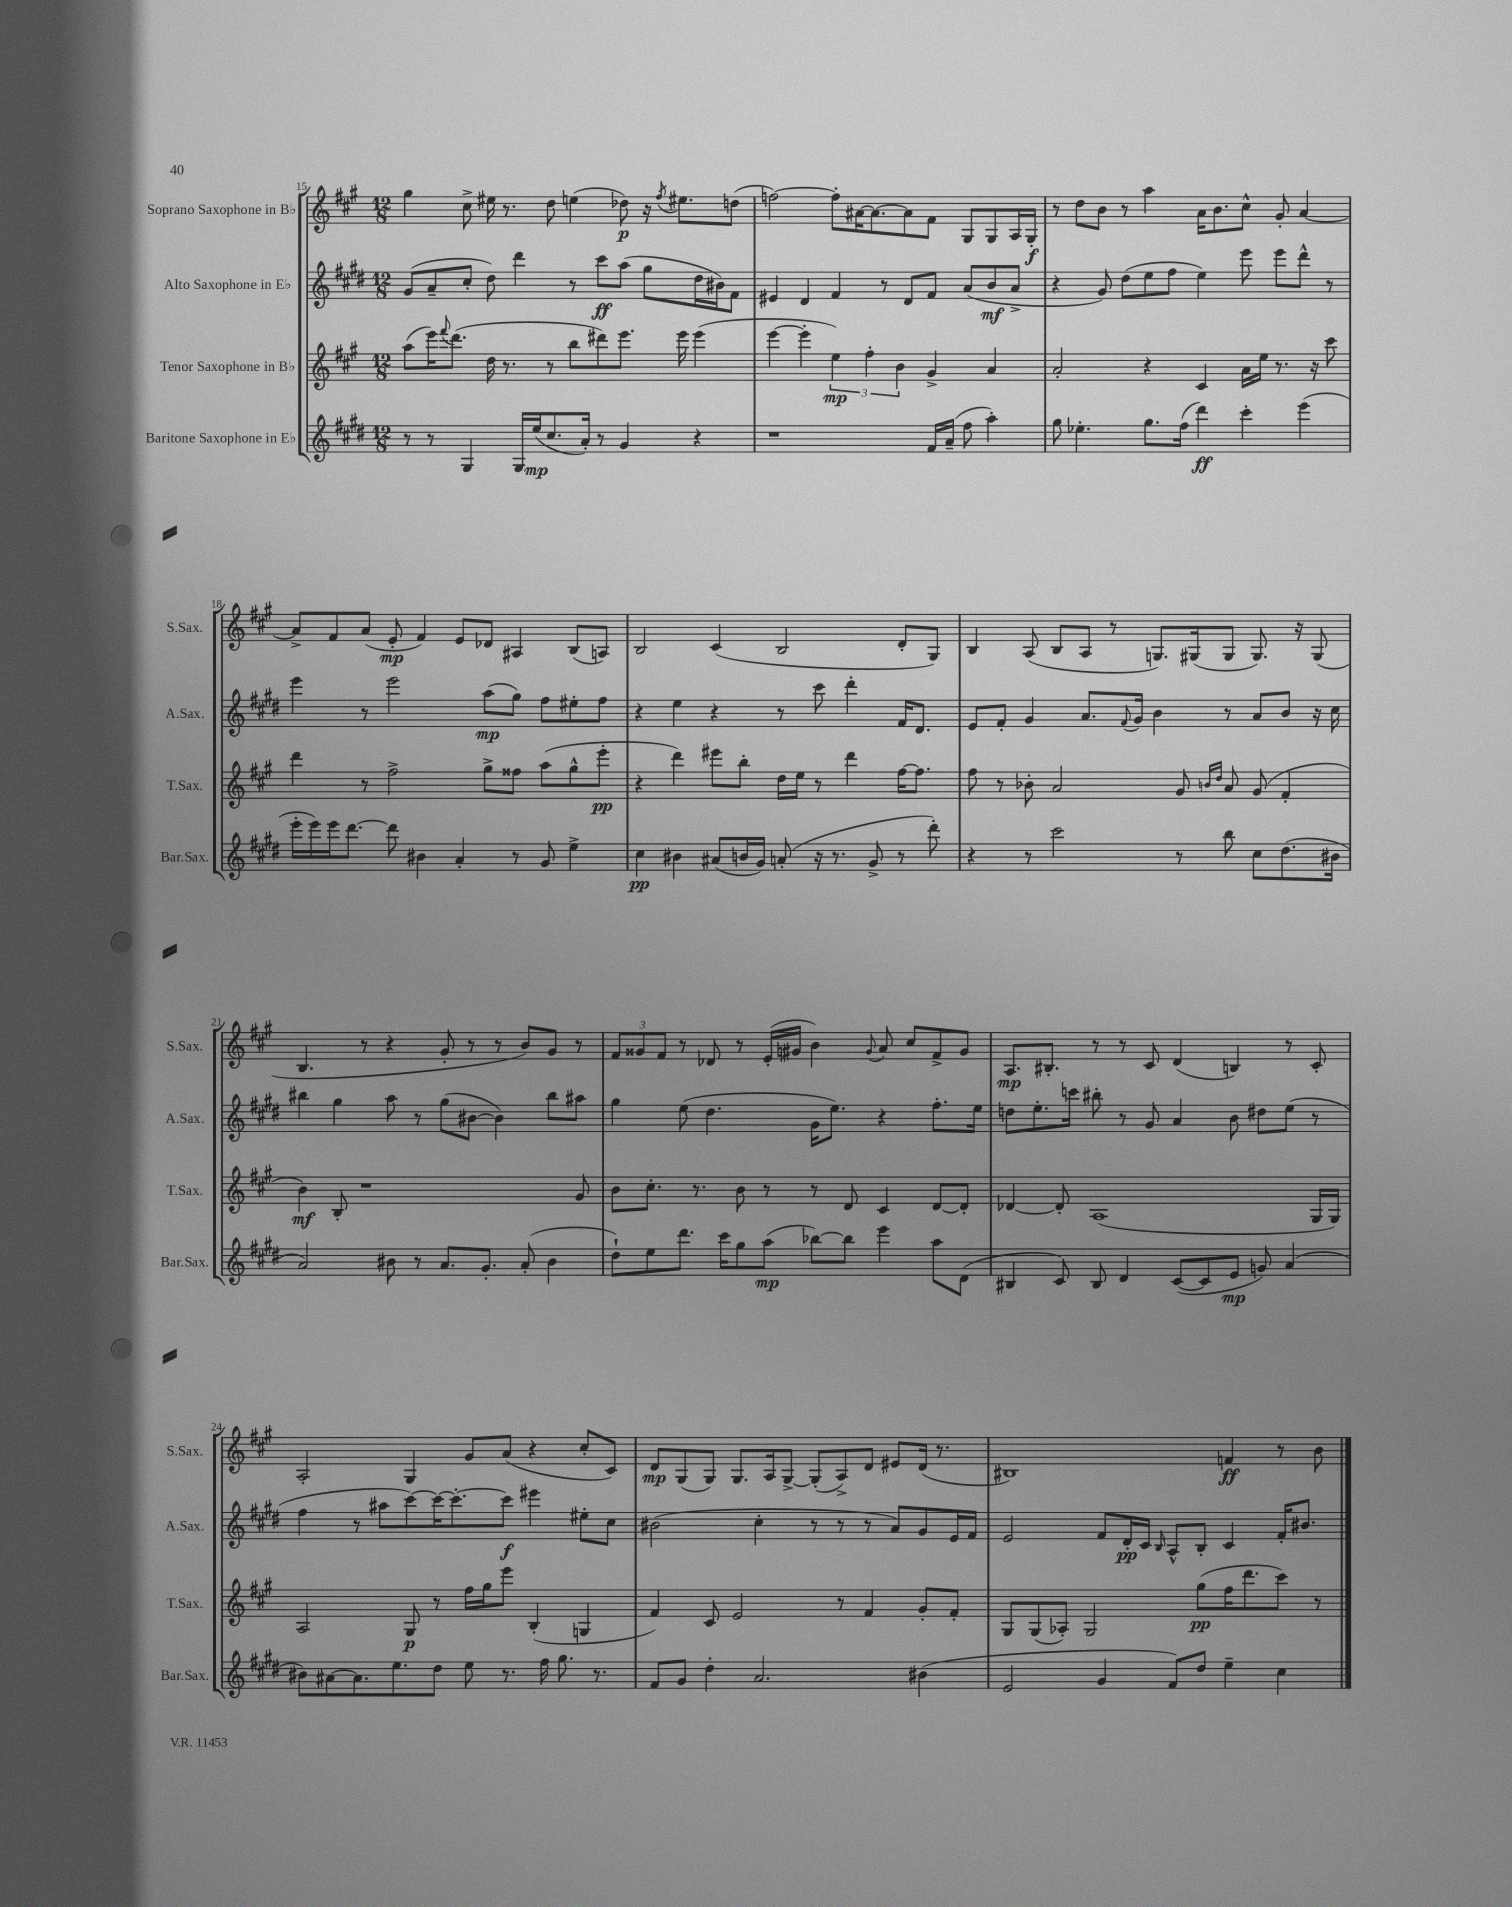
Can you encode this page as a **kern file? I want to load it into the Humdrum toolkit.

**kern	**kern	**kern	**kern
*staff4	*staff3	*staff2	*staff1
*clefG2	*clefG2	*clefG2	*clefG2
*k[f#c#g#d#]	*k[f#c#g#]	*k[f#c#g#d#]	*k[f#c#g#]
*M12/8	*M12/8	*M12/8	*M12/8
8r	(8aa	(8g#	4gg#
8r	16eee)	8a~	.
.	8qqfff#	.	.
.	(8.ddd	.	.
4G#	.	8cc#'	8cc#^
.	16dd	8dd#)	16ee#
.	8.r	.	8.r
16G#	.	4ddd#	.
(16ee	.	.	.
8.cc#	8r	.	8dd
.	8bb	8r	(4ee
16a')	.	.	.
8r	8ddd#)	8ccc#	.
4g#	8.eee	(8aa	8dd-)
.	.	8gg#	16r
.	.	.	8qff#
.	16eee	.	8.ee#
4r	(4eee	16dd#	.
.	.	16b#)	.
.	.	8f#	(8dd
=	=	=	=
1r	[4eee	4e#	[2ff)
.	4eee']	4d#	.
.	6ee)	4f#	8ff']
.	.	.	[16a#
.	6ff#'	.	.
.	.	.	8.a#_
.	.	8r	.
.	6b	.	.
.	.	8d#	8a#]
16f#	4g#^	8f#	8f#
(16a~	.	.	.
8ff#	.	(8a	8G#
4aa')	4a	8b	8G#
.	.	8a^	16A
.	.	.	16G#'
=	=	=	=
8gg#	2a'	4r	8r
4.ee-'	.	.	8dd
.	.	8g#)	8b
.	.	(8dd#	8r
8.gg#	4r	8ee	4aa
.	.	8ff#	.
(16ff#	.	.	.
4ddd#)	4c#	4ee)	16a
.	.	.	8.b
4ccc#'	16a	8eee	8cc#^^
.	16ee	.	.
.	8.r	8eee	8g#'
(4eee	.	8ddd#^^	[4a
.	16r	.	.
.	8ccc#	8r	.
=	=	=	=
16eee'	4ddd	4eee	8a^]
16eee)	.	.	.
16eee	.	.	8f#
[8.ddd#	.	.	.
.	8r	8r	(8a
8ddd#]	2ff#^	2eee	8e'
4b#	.	.	4f#)
4a'	.	.	8e
.	8gg#^	(8aa	8d-
8r	8ff##	8gg#)	4A#
8g#	(8aa	8ff#	.
4ee^	8gg#^^	8ee#'	(8B
.	8eee'	8ff#	8A)
=	=	=	=
4cc#	4r	4r	2B
4b#	4ddd)	4ee	.
(8a#	8eee#	4r	(4c#
16b	8bb'	.	.
16g#)	.	.	.
(8a'	16dd	8r	2B
.	16ee	.	.
16r	8r	8ccc#	.
8.r	.	.	.
.	4ddd	4ddd#'	.
8g#^	.	.	.
8r	[16ff#	16f#	8d'
.	8.ff#]	8.d#	.
8ddd#')	.	.	8G#)
=	=	=	=
4r	8ff#	8e	4B
.	8r	8f#'	.
8r	8b-'	4g#	(8A
2ccc#	2a	.	8B
.	.	8.a	8A
.	.	.	8r
.	.	8qqf#	.
.	.	16g#	.
.	.	4b	8.G)
8r	8g#	.	.
.	.	.	(16G#
.	16qqb	.	.
.	16qqdd	.	.
8bb	8a	8r	8G#
8cc#	(8g#	8a	8.G#)
(8.dd#	4f#'	8b	.
.	.	.	16r
.	.	16r	(8G#
16b#	.	16cc#	.
=	=	=	=
2a)	4b)	4bb#	4.B
.	8B'	4gg#	.
.	1r	.	8r
8b#	.	8aa	4r
8r	.	8r	.
8.a	.	(8gg#	8g#'
.	.	[8b#	8r
8.g#'	.	.	.
.	.	4b#])	8r
(8a'	.	.	8b)
4b#	.	8bb#	8g#
.	8g#	8aa#	8r
=	=	=	=
8dd#`)	8b	4gg#	12f#
.	.	.	12g##
8ee	8.cc#'	.	.
.	.	.	12f#
8.ddd#	.	(8ee	8r
.	8.r	.	.
.	.	4.dd#	8d-
16ccc#	.	.	.
8gg#	8b	.	8r
(8aa	8r	.	(16e'
.	.	.	16g#
[8bb-)	8r	16g#	4b)
.	.	8.ee)	.
8bb-]	8d	.	.
.	.	.	8qqg#
4eee	4c#	4r	8a
.	.	.	8cc#
8aa	[8d	8.ff#'	8f#^
(8d#	8d']	.	8g#
.	.	16ee	.
=	=	=	=
4B#	[4d-	8dd	8.A
.	.	8.ee'	.
.	.	.	8.B#'
8c#)	8d-']	.	.
.	.	16ccc	.
8B#	(1A	8bb#'	8r
4d#	.	8r	8r
.	.	8g#	8c#
([8c#	.	4a	(4d
8c#]	.	.	.
8e	.	8b	4B)
8g)	.	8dd#	.
(4a	.	(8ee	8r
.	16G#	8r	8c#'
.	16G#)	.	.
=	=	=	=
8b#)	2A	4ff#	2A'
[8a#	.	.	.
8.a#]	.	8r	.
.	.	8aa#	.
8.ee	.	.	.
.	8G#	[8ccc#)	4G#
8dd#	8r	16ccc#_	.
.	.	8.ccc#'_	.
8ee	16ff#	.	8g#
.	16gg#	.	.
8.r	8eee	8ccc#]	(8a
.	(4B'	4eee#	4r
16ff#	.	.	.
8.gg#	.	.	.
.	4G	8ee#'	8cc#'
8.r	.	.	.
.	.	8cc#	8c#)
=	=	=	=
8f#	4f#)	(2b#	8d
8g#	.	.	(8G#
4dd#'	8c#	.	8G#)
.	2e	.	8.G#
2.a	.	4cc#'	.
.	.	.	16A
.	.	.	[8G#^
.	.	8r	(8G#']
.	8r	8r	8A^)
.	4f#	8r	8d
.	.	8a)	8e#
(4b#	8g#'	8g#	(16d
.	.	.	8.r
.	8f#'	16e	.
.	.	16f#	.
=	=	=	=
2e	8G#	2e	1B#)
.	(8G#	.	.
.	8A-')	.	.
.	2G#	.	.
4g#	.	8f#	.
.	.	16d#'	.
.	.	16c#	.
.	.	16qqB	.
8f#)	.	8A^^	.
8dd#	(8gg#	8B'	.
4ee~	16ff#	4c#	4f
.	8.ddd	.	.
4cc#	8ccc#)	16f#'	8r
.	.	8.b#	.
.	8r	.	8b
==	==	==	==
*-	*-	*-	*-
